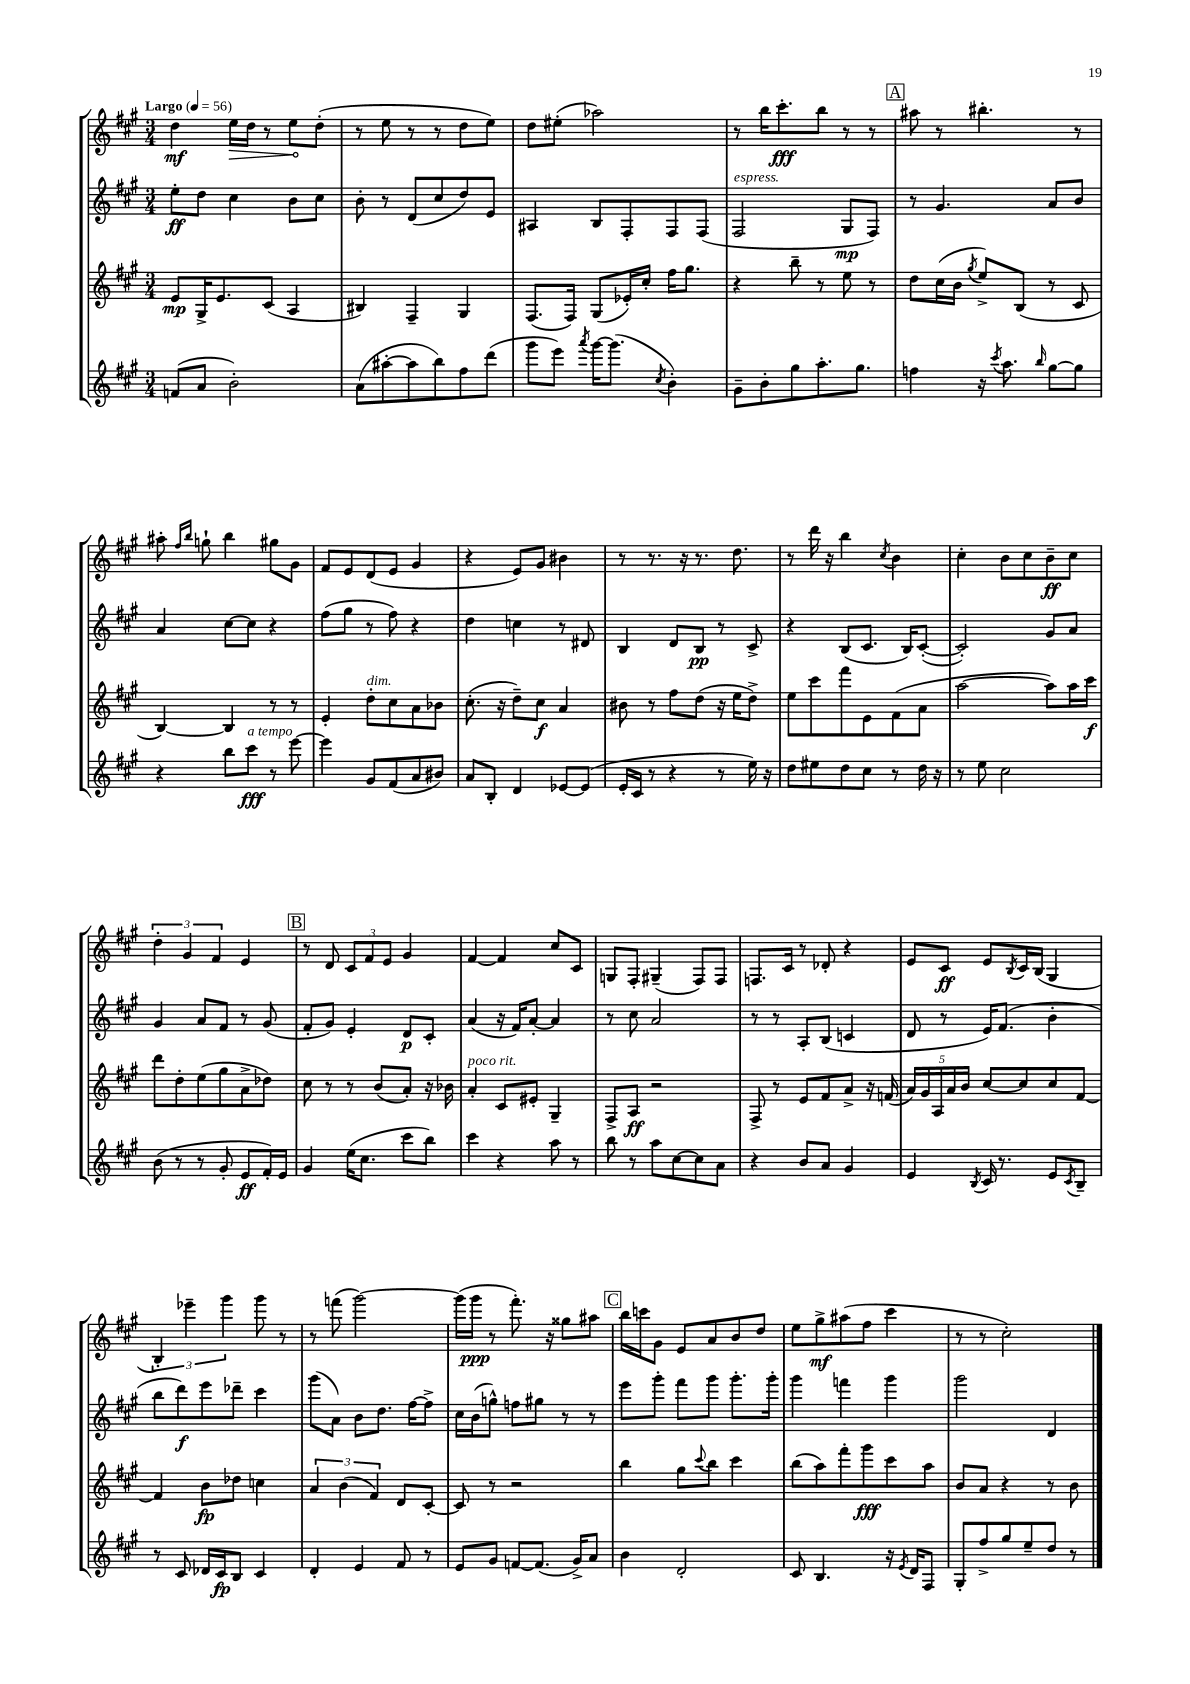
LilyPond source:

<<
\new StaffGroup <<
\new Staff = "s0" {
    \clef treble \key a \major \numericTimeSignature \time 3/4 \tempo "Largo" 4 = 56
    d''4\mf \once \override Hairpin.circled-tip = ##t e''16\> d''16 r8 e''8\! d''8-.( |
    r8 e''8 r8 r8 d''8 e''8) |
    d''8 eis''8-.( aes''2) |
    r8 b''16 cis'''8.-.\fff b''8 r8 r8 |
    \mark \markup { \box "A" } ais''8 r8 bis''4.-. r8 |
    ais''8-. \grace { fis''16 b''16 } g''8-! b''4 gis''8 gis'8 |
    fis'8 e'8 d'8( e'8 gis'4 |
    r4 e'8) gis'8 bis'4 |
    r8 r8. r16 r8. d''8. |
    r8 d'''16 r16 b''4 \acciaccatura { cis''8 } b'4 |
    cis''4-. b'8 cis''8 b'8--\ff cis''8 |
    \tuplet 3/2 { d''4-. gis'4 fis'4 } e'4 |
    \mark \markup { \box "B" } r8 d'8 \tuplet 3/2 { cis'8 fis'8 e'8 } gis'4 |
    fis'4~ fis'4 cis''8 cis'8 |
    g8 fis8-. gis4--( fis8) fis8 |
    f8. cis'16 r8 des'8-. r4 |
    e'8 cis'8\ff e'8 \acciaccatura { b8 } cis'16 b16( gis4 |
    \tuplet 3/2 { b4-.) ees'''4-- gis'''4 } gis'''8 r8 |
    r8 f'''8( gis'''2~) |
    gis'''16( gis'''16\ppp r8 fis'''8.-.) r16 gisis''8 ais''8 |
    \mark \markup { \box "C" } b''16 c'''16 gis'8 e'8 a'8 b'8 d''8 |
    e''8 gis''8->\mf ais''8( fis''8 cis'''4 |
    r8 r8 cis''2-.) \bar "|." |
}
\new Staff = "s1" {
    \clef treble \key a \major \numericTimeSignature \time 3/4
    e''8-.\ff d''8 cis''4 b'8 cis''8 |
    b'8-. r8 d'8( cis''8 d''8) e'8 |
    ais4 b8 fis8-. fis8 fis8( |
    fis2^\markup { \italic "espress." } gis8\mp fis8) |
    \mark \markup { \box "A" } r8 gis'4. a'8 b'8 |
    a'4 cis''8~ cis''8 r4 |
    fis''8( gis''8 r8 fis''8) r4 |
    d''4 c''4 r8 dis'8 |
    b4 d'8 b8\pp r8 cis'8-> |
    r4 b8( cis'8. b16) cis'8~-.( |
    cis'2-.) gis'8 a'8 |
    gis'4 a'8 fis'8 r8 gis'8( |
    \mark \markup { \box "B" } fis'8-. gis'8) e'4-. d'8\p cis'8-. |
    a'4( r16 fis'16) a'8~-. a'4 |
    r8 cis''8 a'2 |
    r8 r8 a8-. b8( c'4 |
    d'8 r8 e'16) fis'8.( b'4-. |
    b''8 d'''8\f) e'''8 des'''8-- cis'''4 |
    gis'''8( a'8) b'8 d''8. fis''16~ fis''8-> |
    cis''16 b'16( g''8-^) f''8 gis''8 r8 r8 |
    \mark \markup { \box "C" } e'''8 gis'''8-. fis'''8 gis'''8 gis'''8.-. gis'''16-. |
    gis'''4 f'''4 gis'''4 |
    gis'''2 d'4 \bar "|." |
}
\new Staff = "s2" {
    \clef treble \key a \major \numericTimeSignature \time 3/4
    e'8\mp gis16-> e'8. cis'8( a4 |
    bis4) fis4-- gis4 |
    fis8.( fis16) gis8( ees'16-.) cis''16-. fis''16 gis''8. |
    r4 b''8-- r8 e''8 r8 |
    \mark \markup { \box "A" } d''8 cis''16( b'16 \acciaccatura { gis''8 } e''8->) b8( r8 cis'8 |
    b4~) b4 r8 r8 |
    e'4-. d''8-.^\markup { \italic "dim." } cis''8 a'8 bes'8 |
    cis''8.-.( r16 d''8--) cis''8\f a'4 |
    bis'8 r8 fis''8 d''8( r16 e''16 d''8->) |
    e''8 cis'''8 fis'''8 e'8 fis'8( a'8 |
    a''2~ a''8) a''16 cis'''16\f |
    d'''8 d''8-. e''8( gis''8 a'8-> des''8) |
    \mark \markup { \box "B" } cis''8 r8 r8 b'8( a'8-.) r16 bes'16 |
    a'4-.^\markup { \italic "poco rit." } cis'8 eis'8-. gis4-- |
    fis8-> a8\ff r2 |
    fis8-> r8 e'8 fis'8 a'8-> r16 f'16( |
    \tuplet 5/4 { a'16) gis'16 a16 a'16 b'16 } cis''8~ cis''8 cis''8 fis'8~ |
    fis'4 b'8\fp des''8 c''4 |
    \tuplet 3/2 { a'4 b'4( fis'4) } d'8 cis'8~-. |
    cis'8 r8 r2 |
    \mark \markup { \box "C" } b''4 gis''8 \appoggiatura { cis'''8 } b''8 cis'''4 |
    b''8( a''8) fis'''8-. gis'''8\fff cis'''8 a''8 |
    b'8 a'8 r4 r8 b'8 \bar "|." |
}
\new Staff = "s3" {
    \clef treble \key a \major \numericTimeSignature \time 3/4
    f'8( a'8 b'2-.) |
    a'8( ais''8~-. ais''8 b''8) fis''8 d'''8( |
    gis'''8 e'''8) \acciaccatura { a'''8 } gis'''16~ gis'''8.( \acciaccatura { cis''8 } b'4-.) |
    gis'8-- b'8-. gis''8 a''8.-. gis''8. |
    \mark \markup { \box "A" } f''4 r16 \acciaccatura { cis'''8 } a''8. \grace { b''16 } gis''8~ gis''8 |
    r4 b''8 cis'''8\fff^\markup { \italic "a tempo" } r8 e'''8~ |
    e'''4 gis'8 fis'8( a'8 bis'8) |
    a'8 b8-. d'4 ees'8~ ees'8( |
    e'16-. cis'16 r8 r4 r8 e''16) r16 |
    d''8 eis''8 d''8 cis''8 r8 d''16 r16 |
    r8 e''8 cis''2 |
    b'8( r8 r8 gis'8-. e'8\ff fis'16-.) e'16 |
    \mark \markup { \box "B" } gis'4 e''16( cis''8. cis'''8 b''8) |
    cis'''4 r4 a''8 r8 |
    b''8 r8 a''8 cis''8~ cis''8 a'8 |
    r4 b'8 a'8 gis'4 |
    e'4 \acciaccatura { b8 } cis'16 r8. e'8 \acciaccatura { cis'8 } b8-- |
    r8 cis'8 des'16 cis'16\fp b8 cis'4 |
    d'4-. e'4 fis'8 r8 |
    e'8 gis'8 f'8~ f'8.( gis'16->) a'8 |
    \mark \markup { \box "C" } b'4 d'2-. |
    cis'8 b4. r16 \acciaccatura { e'8 } d'16 fis8 |
    gis8-. fis''8-> gis''8 e''8-- d''8 r8 \bar "|." |
}
>>
>>
\layout { \context { \Score \remove "Bar_number_engraver" } }
